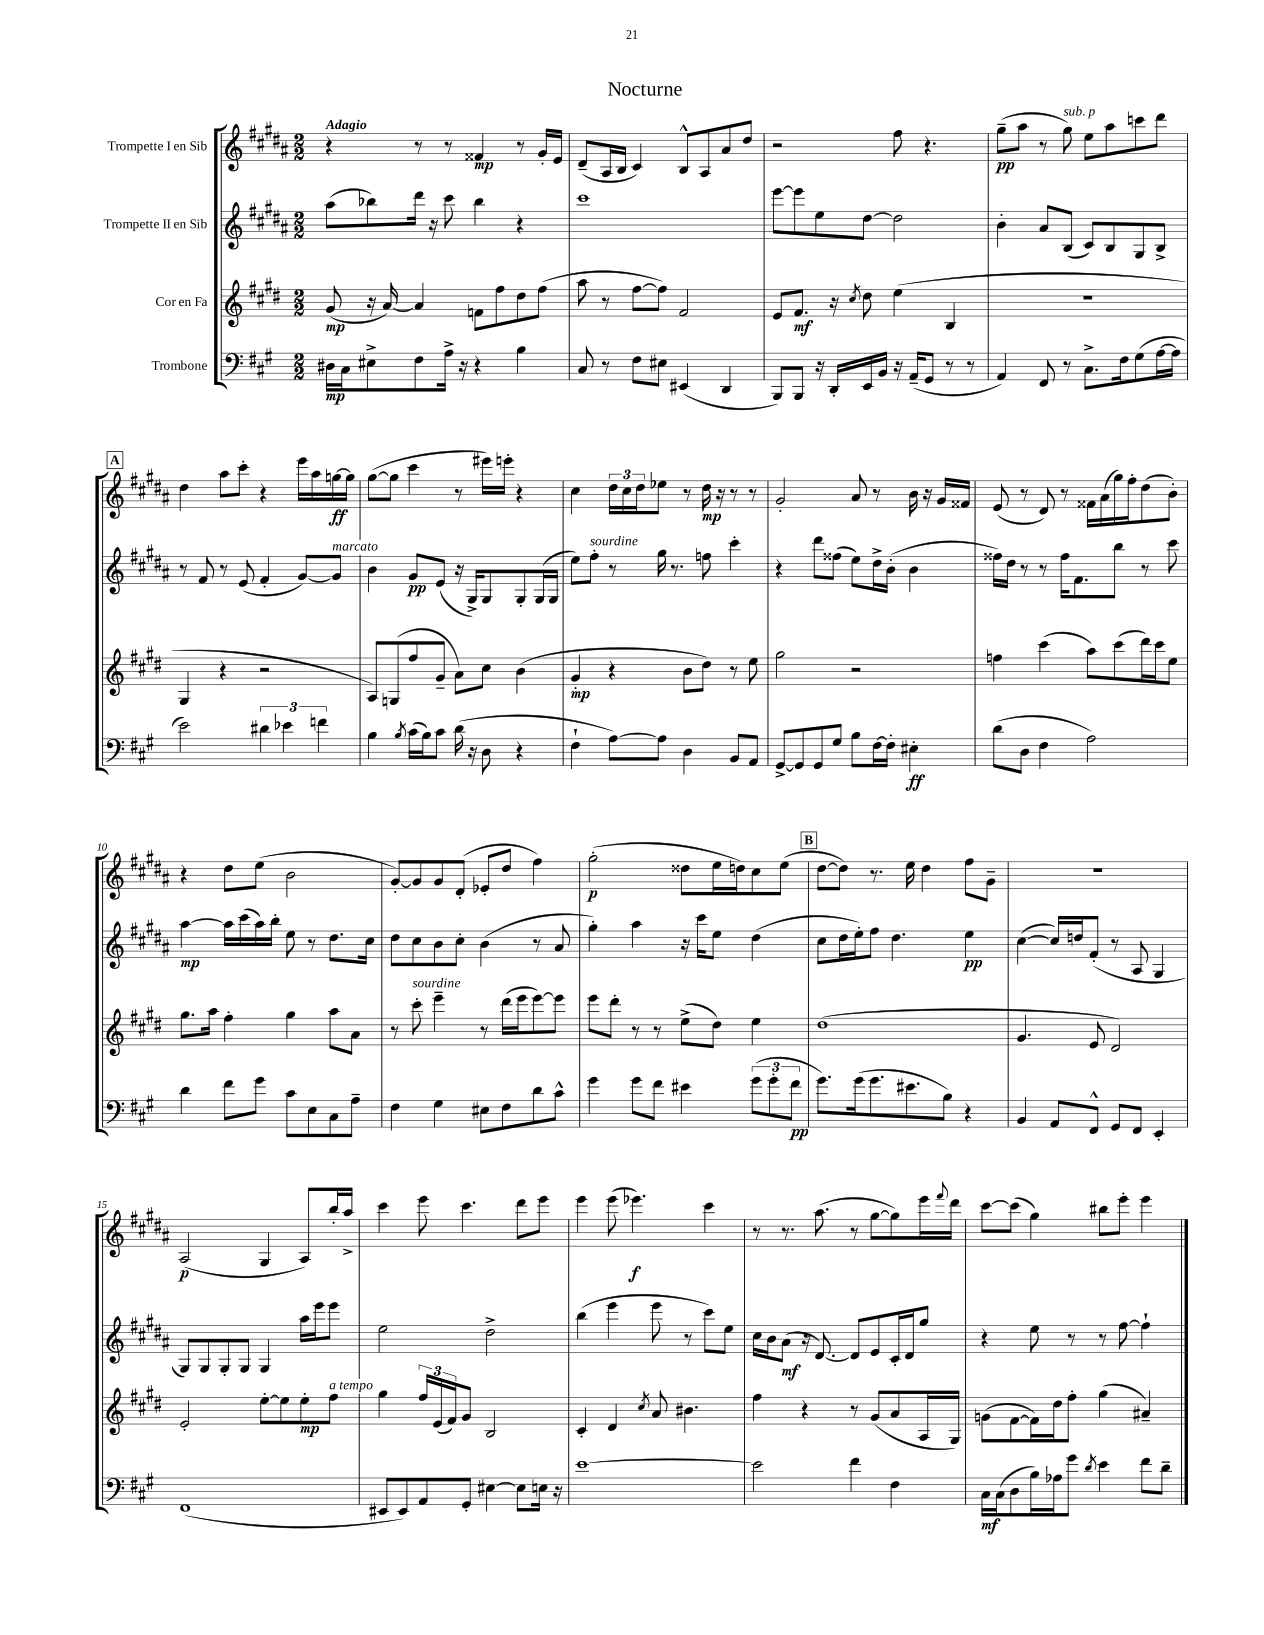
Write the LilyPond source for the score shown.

\header { title = "Nocturne" }
<<
\new StaffGroup <<
\new Staff = "s0" \with { instrumentName = "Trompette I en Sib" } {
    \clef treble \key b \major \numericTimeSignature \time 2/2 \tempo "Adagio"
    r4 r8 r8 fisis'4\mp r8 gis'16-. e'16 |
    dis'8--( ais16 b16 cis'4) b8-^ ais8 ais'8 dis''8 |
    r2 fis''8 r4. |
    gis''8--\pp( ais''8 r8 gis''8^\markup { \italic "sub. p" }) e''8 ais''8 c'''8 dis'''8 |
    \mark \markup { \box "A" } dis''4 ais''8 cis'''8-. r4 e'''16 ais''16 g''16~\ff g''16 |
    gis''8~( gis''8 cis'''4 r8 eis'''16) e'''16-. r4 |
    cis''4 \tuplet 3/2 { dis''16 cis''16 dis''16 } ees''8 r8 dis''16\mp r16 r8 r8 |
    gis'2-. ais'8 r8 b'16 r16 gis'16 fisis'16 |
    e'8( r8 dis'8) r8 fisis'16 ais'16( gis''16) fis''16-. dis''8( b'8-.) |
    r4 dis''8 e''8( b'2 |
    gis'8~-.) gis'8 gis'8 dis'8-.( ees'8-. dis''8 fis''4) |
    gis''2-.\p( disis''8 e''16 d''16) cis''8 e''8( |
    \mark \markup { \box "B" } dis''8~ dis''8) r8. e''16 dis''4 fis''8 gis'8-- |
    R1 |
    ais2\p( gis4 ais8) b''16-. ais''16-> |
    cis'''4 e'''8 cis'''4. dis'''8 e'''8 |
    e'''4 e'''8( ees'''4.\f) cis'''4 |
    r8 r8. ais''8.( r8 gis''8~ gis''8) e'''16 \appoggiatura { fis'''8 } dis'''16 |
    cis'''8~ cis'''8( gis''4) bis''8 e'''8-. e'''4 \bar "|." |
}
\new Staff = "s1" \with { instrumentName = "Trompette II en Sib" } {
    \clef treble \key b \major \numericTimeSignature \time 2/2
    ais''8( bes''8) dis'''16 r16 cis'''8 bes''4 r4 |
    cis'''1 |
    e'''8~ e'''8 e''8 dis''8~ dis''2 |
    b'4-. ais'8 b8( cis'8) b8 gis8 b8-> |
    \mark \markup { \box "A" } r8 fis'8 r8 e'8( fis'4-. gis'8~) gis'8^\markup { \italic "marcato" } |
    b'4 gis'8\pp e'8( r16 gis16->) gis8 gis8-. gis16( gis16 |
    e''8) fis''8-.^\markup { \italic "sourdine" } r8 gis''16 r8. f''8 cis'''4-. |
    r4 dis'''8 fisis''8( e''8) dis''16-> b'16-.( b'4 |
    fisis''16) dis''16 r8 r8 fisis''16 fis'8. b''8 r8 cis'''8 |
    ais''4~\mp ais''16 cis'''16( ais''16) b''16-. e''8 r8 dis''8. cis''16 |
    dis''8 cis''8 b'8 cis''8-. b'4( r8 ais'8 |
    gis''4-.) ais''4 r16 cis'''16 e''8 dis''4( |
    \mark \markup { \box "B" } cis''8 dis''16 e''16-.) fis''8 dis''4. e''4\pp |
    cis''4~( cis''16) d''16 fis'8-.( r8 ais8 gis4 |
    gis8) gis8 gis8-. gis8 gis4 ais''16 e'''16 e'''8 |
    e''2 dis''2-> |
    b''4( e'''4 e'''8 r8 cis'''8) e''8 |
    cis''16 b'16 ais'8\mf( r16 dis'8.~) dis'8 e'8 cis'16-. dis'16 gis''8 |
    r4 e''8 r8 r8 fis''8~ fis''4-! \bar "|." |
}
\new Staff = "s2" \with { instrumentName = "Cor en Fa" } {
    \clef treble \key e \major \numericTimeSignature \time 2/2
    gis'8\mp( r16 a'16~) a'4 f'8 fis''8 dis''8 fis''8( |
    a''8 r8 fis''8~ fis''8) fis'2 |
    e'8 fis'8.\mf r16 \acciaccatura { cis''8 } dis''8 e''4( b4 |
    R1 |
    \mark \markup { \box "A" } gis4 r4 r2 |
    a8) g8( fis''8 gis'8-- a'8) cis''8 b'4( |
    gis'4-.\mp r4 b'8 dis''8) r8 e''8 |
    gis''2 r2 |
    f''4 cis'''4( a''8) cis'''8( dis'''16) cis'''16 e''8 |
    gis''8. a''16 fis''4-. gis''4 a''8 a'8 |
    r8 cis'''8-.^\markup { \italic "sourdine" } e'''4-- r8 dis'''16( e'''16 e'''8~) e'''8 |
    e'''8 dis'''8-. r8 r8 e''8->( dis''8) e''4 |
    \mark \markup { \box "B" } dis''1( |
    gis'4. e'8 dis'2) |
    e'2-. e''8~-. e''8 e''8-.\mp fis''8^\markup { \italic "a tempo" } |
    gis''4 \tuplet 3/2 { fis''16 e'16( fis'16) } gis'8 b2 |
    cis'4-. dis'4 \acciaccatura { cis''8 } a'8 bis'4. |
    fis''4 r4 r8 gis'8( a'8 a16 gis16) |
    g'8( fis'8~ fis'16) dis''16 fis''8-. gis''4( ais'4--) \bar "|." |
}
\new Staff = "s3" \with { instrumentName = "Trombone" } {
    \clef bass \key a \major \numericTimeSignature \time 2/2
    dis16\mp cis16 eis8-> fis8 a16-> r16 r4 b4 |
    cis8 r8 fis8 eis8 eis,4( d,4 |
    b,,8) b,,8 r16 d,16-. e,16 b,16 r16 a,16--( gis,8 r8 r8 |
    a,4) fis,8 r8 cis8.-> fis16 gis8( a16~ a16 |
    \mark \markup { \box "A" } e'2) \tuplet 3/2 { dis'4 ees'4 f'4 } |
    b4 \acciaccatura { b8 } cis'16( b16) cis'8 d'16( r16 d8 r4 |
    fis4-! a8~) a8 d4 b,8 a,8 |
    gis,8~-> gis,8 gis,8 gis8 b8 fis16~ fis16-. eis4-.\ff |
    d'8( d8 fis4 a2) |
    d'4 fis'8 gis'8 cis'8 e8 cis8 a8-- |
    fis4 gis4 eis8 fis8 d'8 cis'8-^ |
    gis'4 gis'8 fis'8 eis'4 \tuplet 3/2 { gis'8( gis'8-. fis'8\pp } |
    \mark \markup { \box "B" } gis'8.) gis'16( gis'8. eis'8. b8) r4 |
    b,4 a,8 fis,8-^ gis,8 fis,8 e,4-. |
    fis,1( |
    eis,8 eis,8) a,8 gis,8-. eis4~ eis8 e16 r16 |
    e'1~ |
    e'2 fis'4 fis4 |
    cis16\mf cis16( d8 b16) aes16 gis'8 \acciaccatura { d'8 } e'4 fis'8 d'8-- \bar "|." |
}
>>
>>
